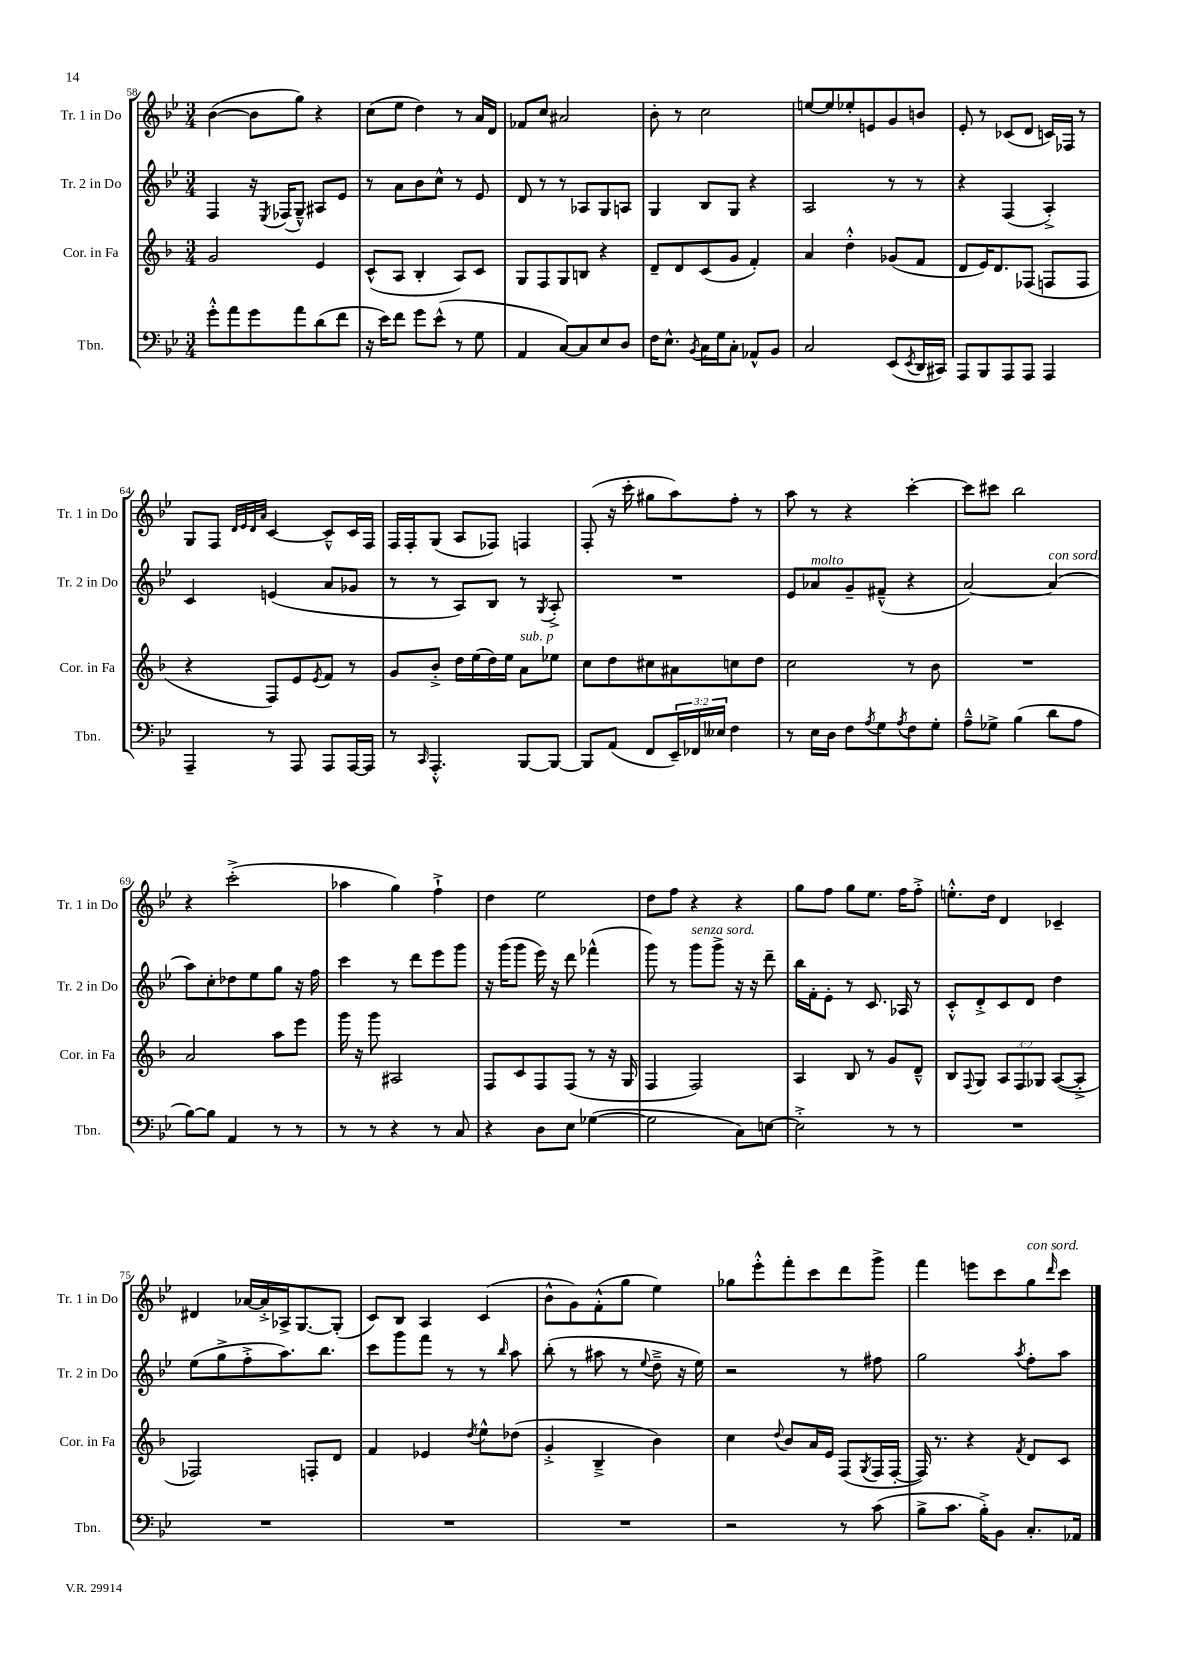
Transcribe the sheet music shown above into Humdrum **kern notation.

**kern	**kern	**kern	**kern
*staff4	*staff3	*staff2	*staff1
*clefF4	*clefG2	*clefG2	*clefG2
*k[b-e-]	*k[b-]	*k[b-e-]	*k[b-e-]
*M3/4	*M3/4	*M3/4	*M3/4
8g'^^	2g	4F	([4b-
8a	.	.	.
8g	.	16r	8b-]
.	.	8qE-	.
.	.	(16F-	.
8a	.	8G~^^)	8gg)
(8d	4e	8A#	4r
8f	.	8e-	.
=	=	=	=
16r	(8c^^	8r	(8cc
16e-)	.	.	.
8f	8A	8a	8ee-
8g	4B-'	8b-	4dd)
(8e-^^	.	8cc^^	.
8r	8A)	8r	8r
8G	8c	8e-	16a
.	.	.	16d
=	=	=	=
4AA	8G	8d	8f-
.	8F	8r	8cc
[8C)	8G	8r	2a#
8C]	8B	8A-	.
8E-	4r	8G	.
8D	.	8A	.
=	=	=	=
16F	8d~	4G	8b-'
8.E-^^	.	.	.
.	8d	.	8r
8qBB-	.	.	.
16C	(8c	8B-	2cc
16G	.	.	.
8C'	8g	8G	.
8AA-^^	4f')	4r	.
8BB-	.	.	.
=	=	=	=
2C	4a	2A	[8ee
.	.	.	8ee]
.	4dd'^^	.	8ee-'
.	.	.	8e
(8EE-	(8g-	8r	8g
8qEE-	.	.	.
16DD	8f	8r	8b
16CC#)	.	.	.
=	=	=	=
8AAA	8d	4r	8e-'
8BBB-	16e)	.	8r
.	8.d	.	.
8AAA	.	(4F	(8c-
8AAA	(8F-	.	8d
4AAA	8F	4A'^)	16c)
.	.	.	16F-
.	8F	.	8r
=	=	=	=
4AAA~	4r	4c	8G
.	.	.	8F
.	.	.	32qqd
.	.	.	32qqe-
.	.	.	32qqd
.	.	.	32qqa
8r	8F)	(4e	[4c
8AAA	8e	.	.
.	8qe	.	.
8AAA	8f	8a	8c~^^]
[16AAA	8r	8g-	16c
16AAA]	.	.	16F
=	=	=	=
8r	8g	8r	16F
.	.	.	16F'
16qqCC	.	.	.
4.AAA'^^	8b-'^	8r	(8G
.	16dd	8A)	8A
.	(16ee	.	.
.	16dd)	8B-	8F-)
.	16ee	.	.
[8BBB-	8a	8r	4F
.	.	8qG	.
8BBB-_	8ee-	8A'^	.
=	=	=	=
8BBB-]	8cc	2.r	(8F'
(8AA	8dd	.	16r
.	.	.	16ccc'
8FF	8cc#	.	8gg#
24EE-~)	8a#	.	8aa)
24FF-	.	.	.
24E--	.	.	.
4F	8cc	.	8ff'
.	8dd	.	8r
=	=	=	=
8r	2cc	8e-	8aa
16E-	.	8a-	8r
16D	.	.	.
8F	.	8g~	4r
8qA	.	.	.
8G	.	(8f#~^^	.
8qA	.	.	.
8F	8r	4r	[4ccc'
8G'	8b-	.	.
=	=	=	=
8A~^^	2.r	[2a)	8ccc]
8G-^	.	.	8ccc#
(4B-	.	.	2bb-
8d	.	(4a]	.
8A	.	.	.
=	=	=	=
[8B-)	2a	8aa)	4r
8B-]	.	8cc'	.
4AA	.	8dd-	(2ccc'^
.	.	8ee-	.
8r	8aa	8gg	.
8r	8eee	16r	.
.	.	16ff	.
=	=	=	=
8r	16ggg	4ccc	4aa-
.	16r	.	.
8r	8ggg	.	.
4r	2A#	8r	4gg)
.	.	8ddd	.
8r	.	8eee-	4ff`^
8C	.	8ggg	.
=	=	=	=
4r	8F	16r	4dd
.	.	(16ggg	.
.	8c	8ggg	.
8D	8F	16eee-)	2ee-
.	.	16r	.
8E-	(8F	8ddd	.
([4G-	8r	(4fff-^^	.
.	16r	.	.
.	16G	.	.
=	=	=	=
2G-]	4F	8ggg)	8dd
.	.	8r	8ff
.	2F)	8ggg	4r
.	.	8ggg^	.
8C)	.	16r	4r
.	.	16r	.
[8E	.	8ddd~	.
=	=	=	=
2E'^]	4A	16bb-	8gg
.	.	16f'	.
.	.	8e-'	8ff
.	8B-	8r	8gg
.	8r	8.c	8.ee-
8r	8g	.	.
.	.	16A-	16ff
8r	8d~^^	8r	8ff'^
=	=	=	=
2.r	8B-	8c'^^	8.ee'^^
.	8qqF	.	.
.	8G	8d'^	.
.	.	.	16dd
.	12A	8c	4d
.	12F	.	.
.	.	8d	.
.	12G-	.	.
.	([8A	4dd	4c-~
.	8A'^]	.	.
=	=	=	=
2.r	2F-)	(8ee-	4d#
.	.	8gg^	.
.	.	8ff'^	[16a-
.	.	.	16a-'^]
.	.	8.aa)	16A-^
.	.	.	[8.G
.	8F'	.	.
.	.	8.bb-	.
.	8d	.	(8G']
=	=	=	=
2.r	4f	8ccc	8c)
.	.	8ggg	8B-
.	4e-	8fff	4A
.	.	8r	.
.	8qdd	.	.
.	8ee^^	8r	(4c
.	.	16qqbb-	.
.	(8dd-	8aa	.
=	=	=	=
2.r	4g'^	(8bb-'	8b-^^
.	.	8r	8g)
.	4B-~^	8aa#	(8f'^^
.	.	8r	8gg
.	.	8qqee-	.
.	4b-)	8dd~^	4ee-)
.	.	16r	.
.	.	16ee-)	.
=	=	=	=
2r	4cc	2r	8gg-
.	.	.	8eee-'^^
.	8qqdd	.	.
.	8b-	.	8fff'
.	16a	.	8ccc
.	16e	.	.
8r	(8F	8r	8ddd
.	8qG	.	.
(8c	16F	8ff#	8ggg^
.	[16F'	.	.
=	=	=	=
8B-^	16F])	2gg	4fff
.	8.r	.	.
8.c	.	.	.
.	4r	.	8eee
16B-'^)	.	.	.
8BB-	.	.	8ccc
.	8qf	8qaa	.
8.C'	8d	8ff'	8gg
.	.	.	16qqddd
.	8c	8aa	8ccc
16AA-	.	.	.
==	==	==	==
*-	*-	*-	*-
